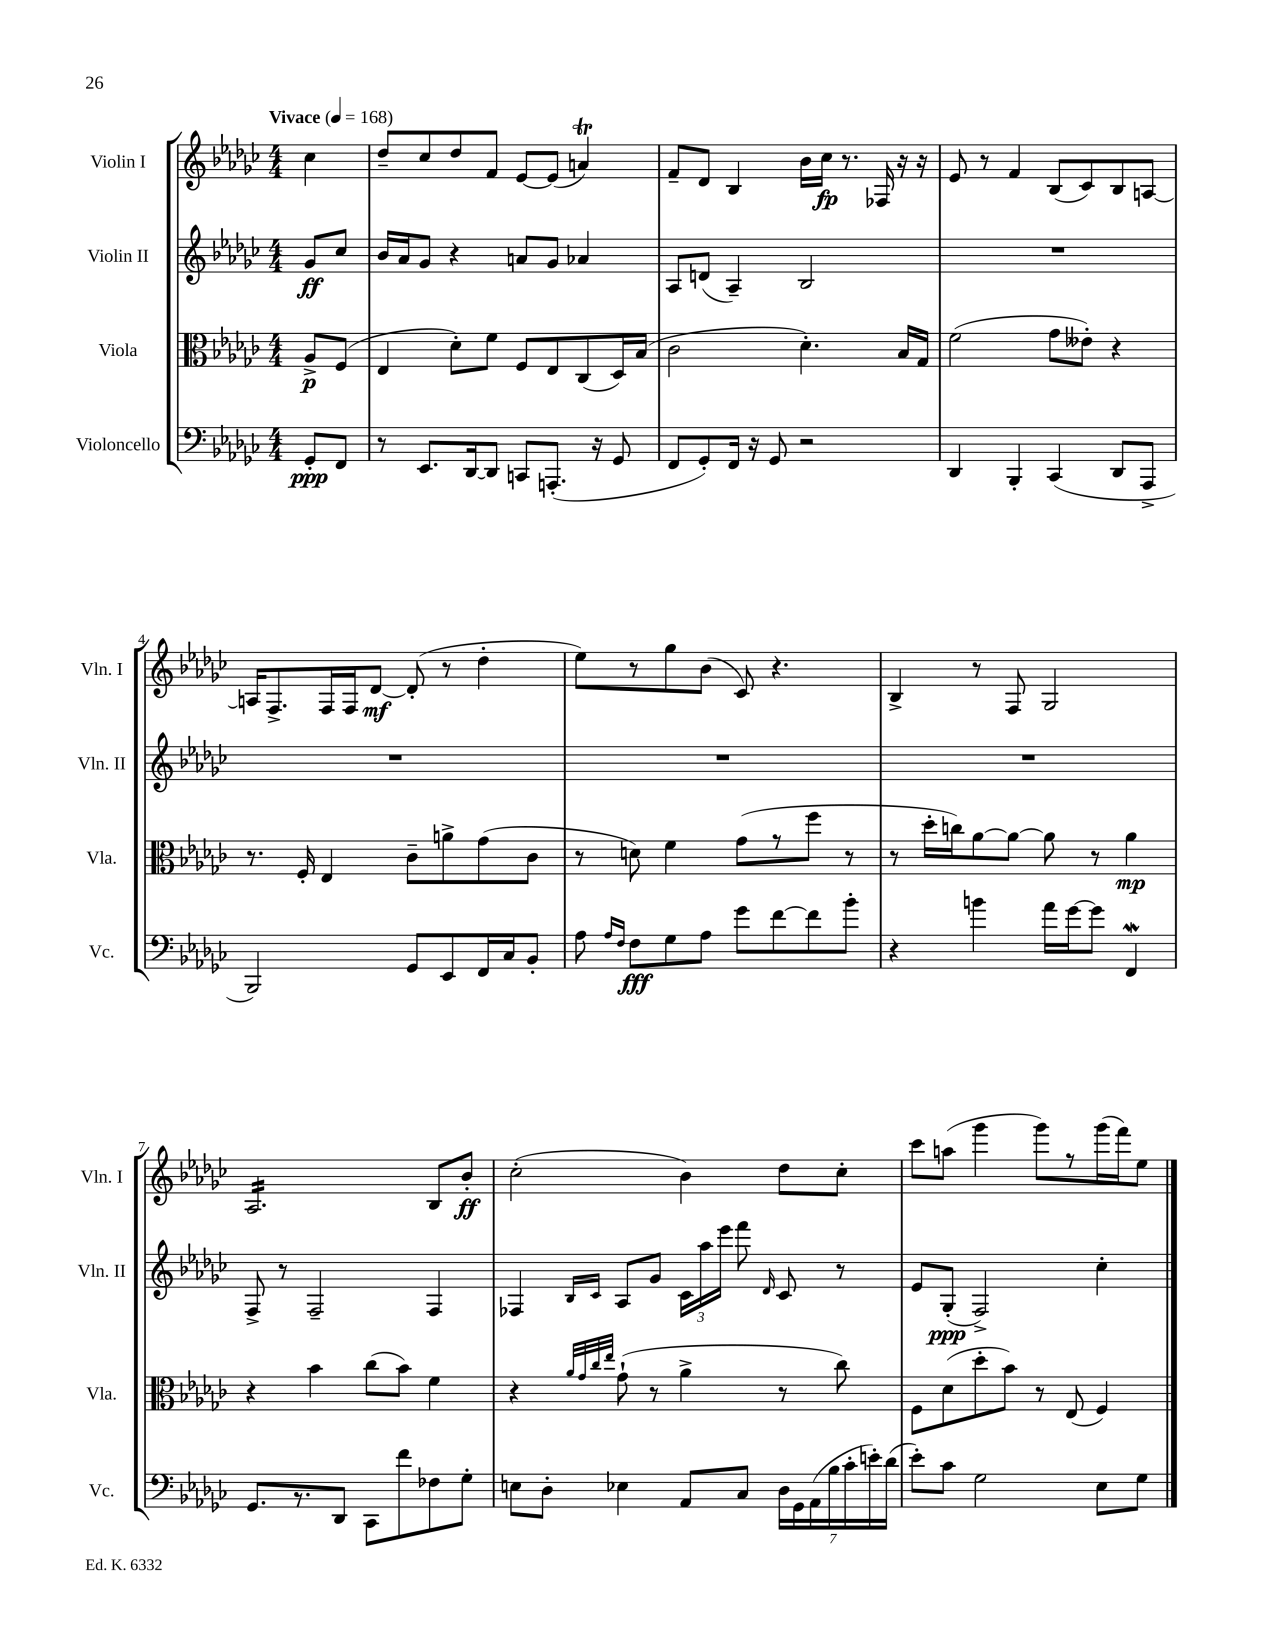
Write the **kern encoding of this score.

**kern	**kern	**kern	**kern
*staff4	*staff3	*staff2	*staff1
*clefF4	*clefC3	*clefG2	*clefG2
*k[b-e-a-d-g-c-]	*k[b-e-a-d-g-c-]	*k[b-e-a-d-g-c-]	*k[b-e-a-d-g-c-]
*M4/4	*M4/4	*M4/4	*M4/4
*MM168	*MM168	*MM168	*MM168
8GG-'/L	8A-^/L	8g-/L	4cc-\
8FF/J	(8F/J	8cc-/J	.
=	=	=	=
8r	4E-/	16b-/LL	8dd-~/L
.	.	16a-/J	.
8.EE-/L	.	8g-/J	8cc-/
.	8d-'\L)	4r	8dd-/
[16DD-/k	.	.	.
8DD-/]J	8f\J	.	8f/J
8CC/L	8F/L	8a/L	[8e-/L
(8.AAA'/J	8E-/	8g-/J	(8e-/]J
.	(8C-/	4a-/	4a/)
16r	.	.	.
8GG-/	16D-/L)	.	.
.	(16B-/JJ	.	.
=	=	=	=
8FF/L	2c-\	8A-/L	8f~/L
8GG-'/)	.	(8d/J	8d-/J
16FF/Jk	.	4A-~/)	4B-/
16r	.	.	.
8GG-/	.	.	.
2r	4.d-'\)	2B-/	16b-\LL
.	.	.	16cc-\JJ
.	.	.	8.r
.	.	.	16F-/
.	16B-/LL	.	16r
.	16G-/JJ	.	16r
=	=	=	=
4DD-/	(2f\	1r	8e-/
.	.	.	8r
4BBB-'/	.	.	4f/
(4CC-/	8g-\L	.	(8B-/L
.	8e--'\J)	.	8c-/)
8DD-/L	4r	.	8B-/
8AAA-^/J	.	.	[8A/J
=	=	=	=
2BBB-/)	8.r	1r	16A/]LK
.	.	.	8.F^/
.	16F'/	.	.
.	4E-/	.	16F/L
.	.	.	16F/J
.	.	.	[8d-/J
8GG-/L	8c-~\L	.	(8d-'/]
8EE-/	8a^\	.	8r
16FF/L	(8g-\	.	4dd-'\
16C-/J	.	.	.
8BB-'/J	8c-\J	.	.
=	=	=	=
8A-\	8r	1r	8ee-\L)
16qqA-/LL	.	.	.
16qqF/JJ	.	.	.
8F\L	8d\)	.	8r
8G-\	4f\	.	8gg-\
8A-\J	.	.	(8b-\J
8g-\L	(8g-\L	.	8c-/)
[8f\	8r	.	4.r
8f\]	8ff\J	.	.
8b-'\J	8r	.	.
=	=	=	=
4r	8r	1r	4B-^/
.	16dd-'\LL	.	.
.	16cc\J)	.	.
4b\	[8a-\	.	8r
.	8a-\_J	.	8F/
16a-\LL	8a-\]	.	2G-/
[16g-\J	.	.	.
8g-\]J	8r	.	.
4FF/	4a-\	.	.
=	=	=	=
8.GG-/L	4r	8F^/	2.A-/
.	.	8r	.
8.r	.	.	.
.	4b-\	2F~/	.
8DD-/J	.	.	.
8CC-\L	(8cc-\L	.	.
8f\	8b-\J)	.	.
8F-\	4f\	4F/	8B-/L
8G-'\J	.	.	8b-'/J
=	=	=	=
8E\L	4r	4F-/	(2cc-'\
8D-'\J	.	.	.
.	32qqa-/LLL	.	.
.	32qqg-/	.	.
.	32qqcc-/	16qqB-/LL	.
.	32qqee-/JJJ	16qqc-/JJ	.
4E-\	(8g-`\	8A-/L	.
.	8r	8g-/J	.
8AA-/L	4a-^\	24c-\LL	4b-\)
.	.	24aa-\	.
.	.	24eee-\JJ	.
8C-/J	.	8fff\	.
.	.	16qqd-/	.
28D-\LL	8r	8c-/	8dd-\L
28GG-\	.	.	.
(28AA-\	.	.	.
28B-\	.	.	.
.	8cc-\)	8r	8cc-'\J
28c-'\	.	.	.
28e'\)	.	.	.
(28d-\JJ	.	.	.
=	=	=	=
8e-'\L)	8F\L	8e-/L	8ccc-\L
8c-\J	(8d-\	(8G-'/J	(8aa\J
2G-\	8dd-'\	2F^/)	4ggg-\
.	8b-\J)	.	.
.	8r	.	8ggg-\L)
.	(8E-/	.	8r
8E-\L	4F/)	4cc-'\	(16ggg-\L
.	.	.	16fff\J)
8G-\J	.	.	8ee-\J
==	==	==	==
*-	*-	*-	*-
